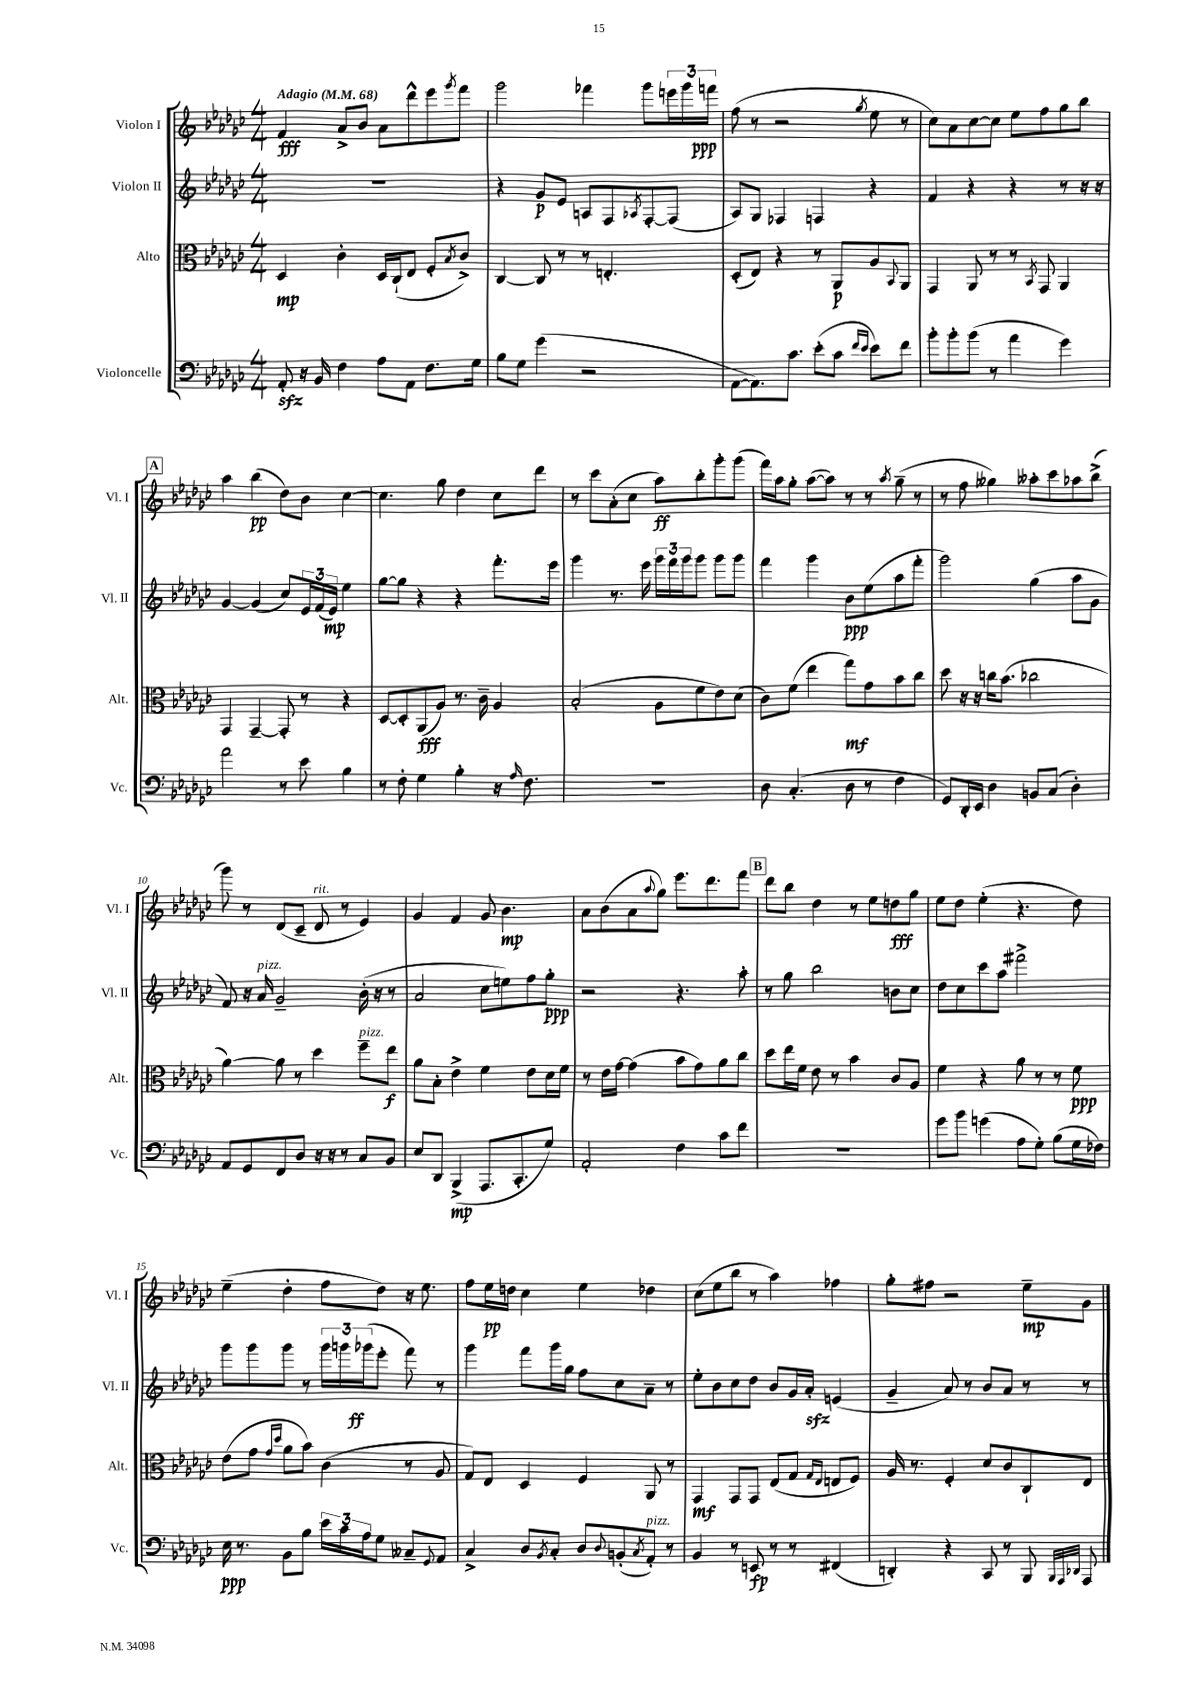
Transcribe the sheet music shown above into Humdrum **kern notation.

**kern	**kern	**kern	**kern
*staff4	*staff3	*staff2	*staff1
*clefF4	*clefC3	*clefG2	*clefG2
*k[b-e-a-d-g-c-]	*k[b-e-a-d-g-c-]	*k[b-e-a-d-g-c-]	*k[b-e-a-d-g-c-]
*M4/4	*M4/4	*M4/4	*M4/4
*MM68	*MM68	*MM68	*MM68
8AA-'	4D-	1r	4f
16r	.	.	.
16BB-	.	.	.
4F	4c-'	.	8a-^
.	.	.	8b-
8A-	16D-	.	8a-
.	(16C-`	.	.
8AA-	8E-	.	8ddd-^^
8.F	8F'	.	8eee-
.	8qB-	.	8qggg-
.	8c-^)	.	8fff
16G-	.	.	.
=	=	=	=
8B-	[4C-	4r	2ggg-
8G-	.	.	.
(4g-	8C-]	8g-	.
.	8r	8e-	.
2r	8r	8A	4fff-
.	4.E'	8F	.
.	.	8qA-	.
.	.	[8F'	8ggg-
.	.	(8F]	24eee
.	.	.	24ggg-
.	.	.	24fff
=	=	=	=
[8AA-	(8D-'	8A-)	(8ff
8.AA-])	8E-)	8G-	8r
.	4r	4F-	2r
8.c-	.	.	.
(8e-'	8r	4F	.
8c-	8AA-	.	.
16qqf	.	.	.
16qqe-	.	.	8qgg-
8e-)	8A-	4r	8ee-
.	8qqBB-	.	.
8f	8AA-	.	8r
=	=	=	=
8b-'	4GG-	4f	8cc-)
8b-'	.	.	8a-
(8b-	8AA-	4r	[8cc-
8r	8r	.	8cc-]
4a-	8r	4r	8ee-
.	8qBB-	.	.
.	8GG-	.	8ff
4g-)	4AA-	8r	8gg-
.	.	16r	8bb-
.	.	16r	.
=	=	=	=
2a-	4GG-	[4g-	4aa-
.	[4GG-~	(4g-]	(4bb-
8r	8GG-']	8cc-)	8dd-)
8e-	8r	24e-	8b-
.	.	(24f	.
.	.	24e-)	.
4B-	4r	4ee-	[4cc-
=	=	=	=
8r	[8D-	[8gg-	4.cc-]
8F'	8D-']	8gg-]	.
4G-	(8AA-	4r	.
.	8A-)	.	8gg-
4B-'	8.r	4r	4dd-
.	16c-~	.	.
16r	4A-	8.fff'	8cc-
16qqA-	.	.	.
8.F	.	.	.
.	.	.	8ddd-
.	.	16eee-	.
=	=	=	=
1r	(2B-'	4ggg-	8r
.	.	.	8ccc-
.	.	8.r	(8a-'
.	.	.	8cc-
.	.	16eee-	.
.	8A-	24ggg-	8aa-)
.	.	24fff	.
.	.	24ggg-	.
.	8f	8ggg-	8bb-'
.	8e-)	8ggg-	8ggg-'
.	(8d-	8ggg-	(8ggg-
=	=	=	=
8D-	8c-)	4fff	16fff)
.	.	.	16aa-
(4.C-'	(8f	.	8gg-'
.	4ee-	4ggg-	([8aa-
.	.	.	8aa-])
8D-	8gg-)	8b-	8r
8r	8g-	(8ee-	8r
.	.	.	8qaa-
4F	8b-	8aa-	(8gg-~
.	8cc-	8fff'	8r
=	=	=	=
8GG-)	8dd-	2ggg-)	8r
16DD-'	16r	.	8ff
16EE-	16r	.	.
4D-	16cc	.	4gg--)
.	(8.b-	.	.
8BB	2cc-	(4gg-	8aa--'
(8C-	.	.	8ccc-
4D-')	.	8aa-	8aa-
.	.	8g-	(8bb-^
=	=	=	=
8AA-	[4a-)	8f)	8ggg-)
8GG-	.	16r	8r
.	.	16a-	.
8FF	8a-]	2g-~	(8d-
8D-	8r	.	8c-~
16r	4dd-	.	8d-
16r	.	.	.
8r	.	.	8r
8C-	8ff~	(16b-'	4e-)
.	.	16r	.
8BB-	8ee-	8r	.
=	=	=	=
8E-	8a-	2a-	4g-
8DD-	8B-'	.	.
(4BBB-^	4e-^	.	4f
8.AAA-	4f	8cc-	8g-
.	.	8ee)	4.b-
8.CC-'	.	.	.
.	8e-	8ff	.
8G-)	16d-	8gg-'	.
.	16f	.	.
=	=	=	=
2AA-'	8r	2r	8a-
.	16e-	.	(8b-
.	[16g-	.	.
.	(4g-]	.	8a-
.	.	.	8qqaa-
.	.	.	8gg-)
4F	8b-	4.r	8.eee-
.	8g-)	.	.
.	.	.	8.ddd-
8c-	8a-	.	.
8f	8cc-	8aa-'	8fff
=	=	=	=
1r	8dd-	8r	8ddd-
.	16ee-	8gg-	8bb-
.	16f	.	.
.	8e-	2bb-	4dd-
.	8r	.	.
.	4b-	.	8r
.	.	.	8ee-
.	8c-	8b	8dd
.	8A-	8cc-	8gg-
=	=	=	=
8g-	4f	8dd-	8ee-
8b-	.	8cc-	8dd-
(4g	4r	8ccc-	(4ee-'
.	.	8aa-	.
8A-	8a-	2fff#^	4.r
8G-')	8r	.	.
(8B-	8r	.	.
16G-	8f	.	8dd-)
16F-)	.	.	.
=	=	=	=
16E-	(8e-	8ggg-	(4ee-~
8.r	.	.	.
.	8g-	8ggg-	.
.	16qqg-	.	.
.	16qqdd-	.	.
8BB-	8a-	8ggg-	4dd-'
8B-	8b-)	8r	.
24e-	(4c-	24ggg-	8ff
24c-	.	24ggg	.
24A-	.	(24ggg-	.
8G-	.	8eee-'	8dd-)
8C--~	8r	8fff)	16r
.	.	.	8.ee-
8qqGG-	.	.	.
8AA-	8A-	8r	.
=	=	=	=
4C-^	8G-)	4ggg-	8ff
.	8E-	.	16ee-
.	.	.	16dd
8D-	4D-	8fff	4cc-
8qBB-	.	.	.
8C-'	.	16ggg-	.
.	.	16gg-	.
8D-	4F	8ff	4ee-
8qqD-	.	.	.
(8BB'	.	8cc-	.
8qC-	.	.	.
8AA-')	8AA-	8a-~	4dd-
8r	8r	8r	.
=	=	=	=
4BB-	4GG-	8ee-'	(8cc-
.	.	8b-	8ee-
8r	8GG-	8cc-	8bb-
8EE	8GG-	8dd-	8r
8r	(8E-	8b-	4aa-)
8r	8G-	16g-	.
.	.	16a-'	.
.	16qqG-	.	.
.	16qqE-	.	.
(4FF#	8E	(4e	4ff-
.	8F)	.	.
=	=	=	=
4DD')	16A-	4g-~	8gg-'
.	8.r	.	.
.	.	.	8ff#
4r	4F'	8a-)	2r
.	.	8r	.
8CC-	8d-	8b-	.
8r	8c-	8a-	.
8BBB-	8C-`	8r	8ee-~
32qqBBB-	.	.	.
32qqAAA-	.	.	.
32qqDD-	.	.	.
8AAA-	8E-	8r	8g-
==	==	==	==
*-	*-	*-	*-
